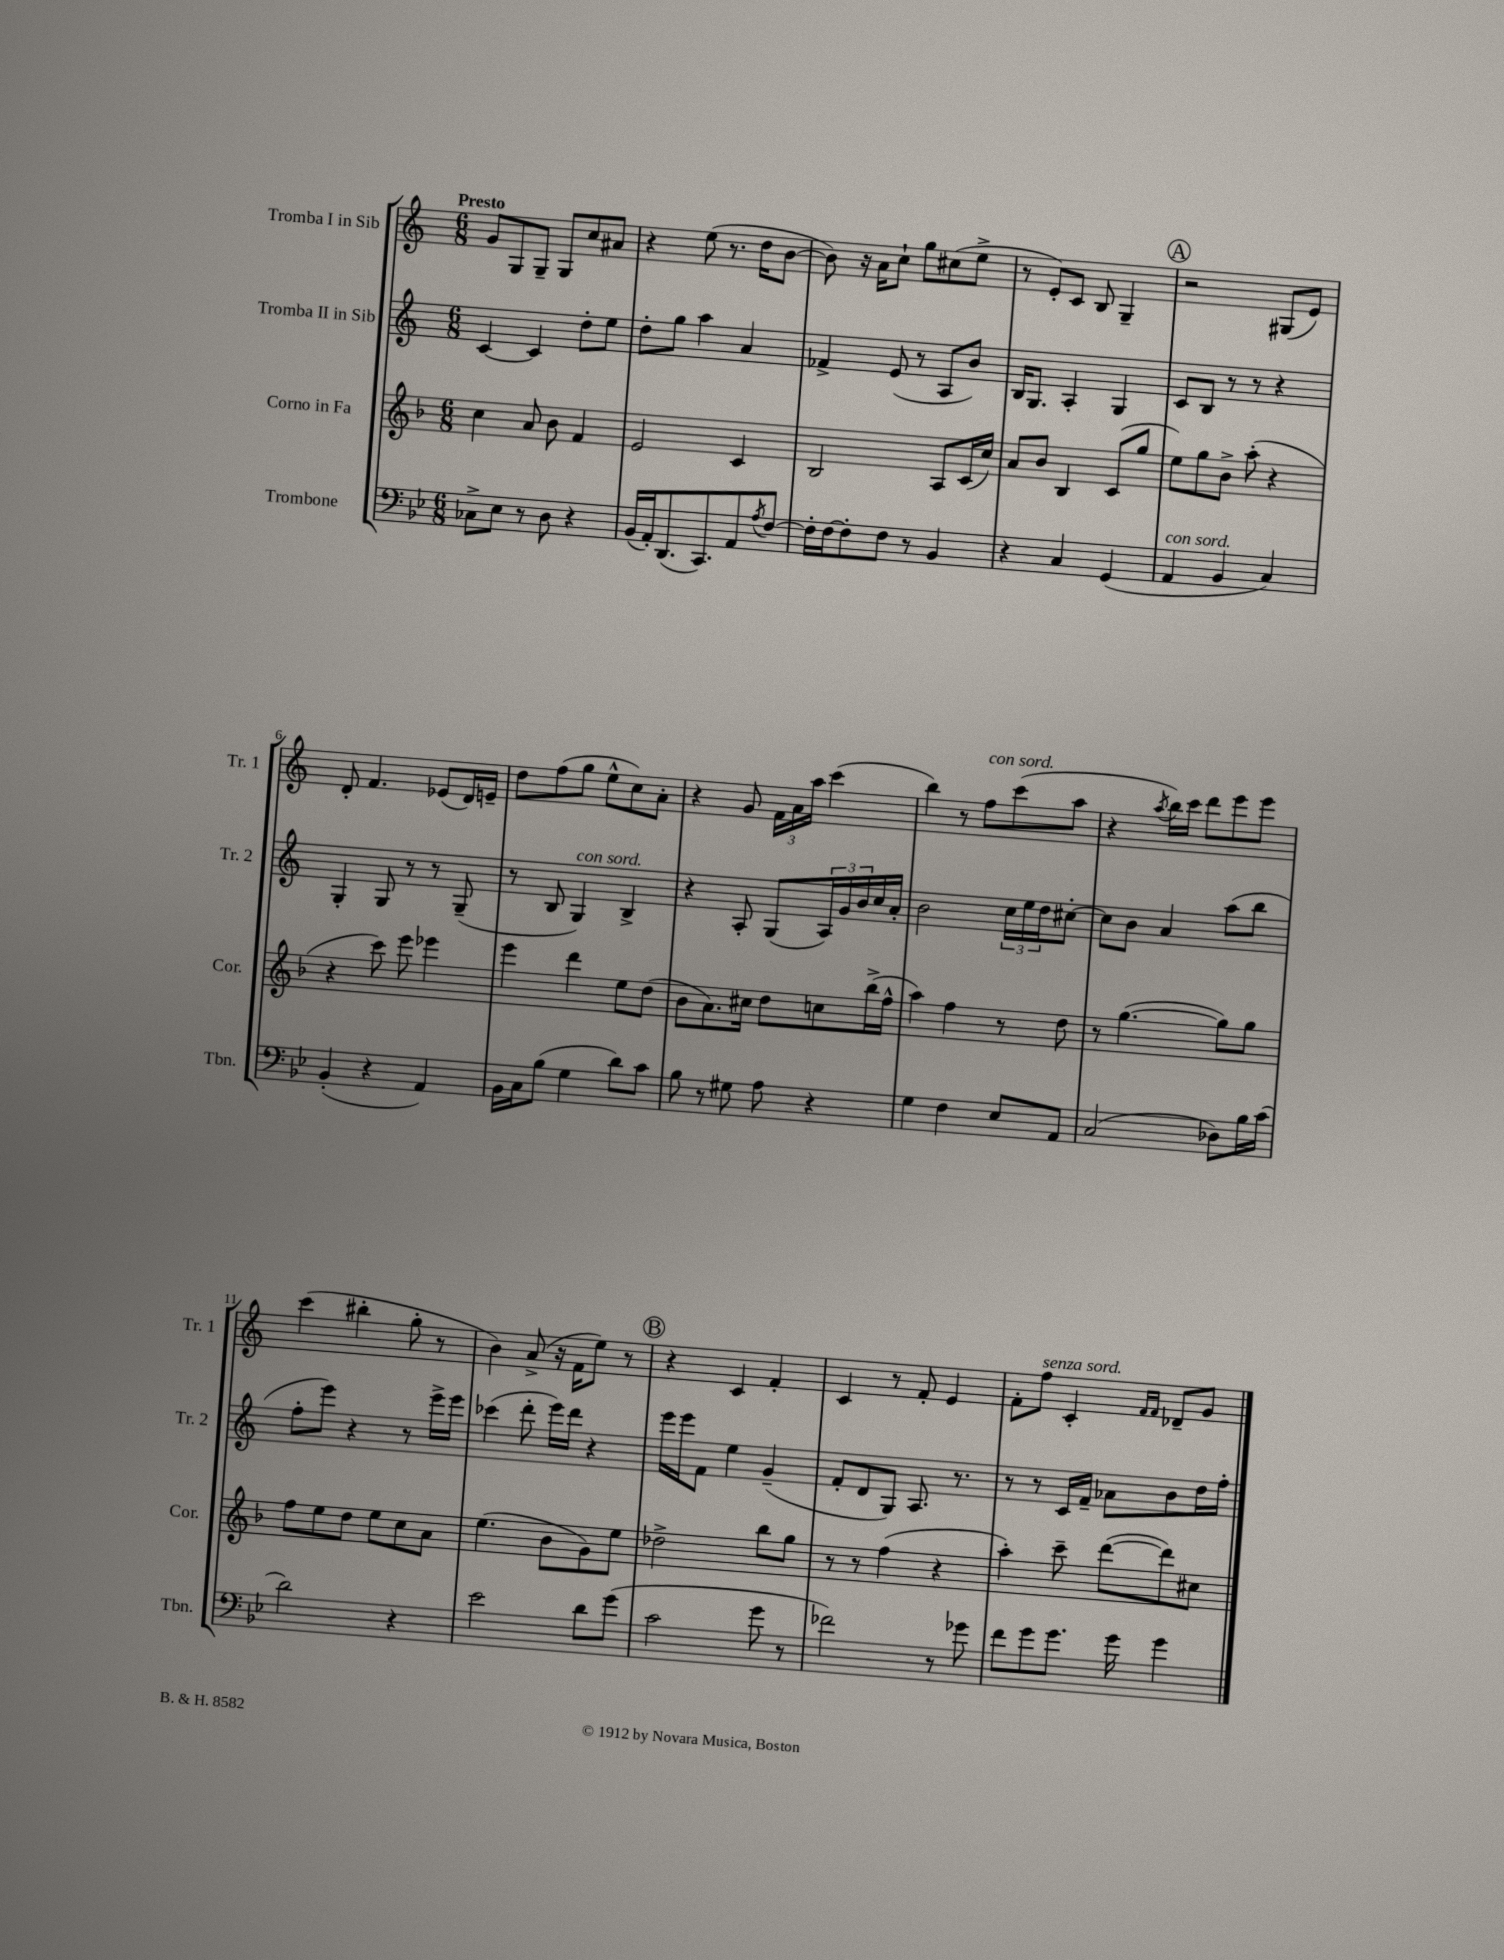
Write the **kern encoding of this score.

**kern	**kern	**kern	**kern
*part4	*part3	*part2	*part1
*staff4	*staff3	*staff2	*staff1
*I"Trombone	*I"Corno in Fa	*I"Tromba II in Sib	*I"Tromba I in Sib
*I'Tbn.	*I'Cor.	*I'Tr. 2	*I'Tr. 1
*clefF4	*clefG2	*clefG2	*clefG2
*k[b-e-]	*k[b-]	*k[]	*k[]
*M6/8	*M6/8	*M6/8	*M6/8
=1	=1	=1	=1
!	!	!	!LO:TX:a:B:t=Presto
8C-X^\L	4cc\	[4c/	8g/L
8E-\J	.	.	8G/
8r	8a/	4c/]	8G~/J
8D\	8b-\	.	8G/L
4r	4f/	8dd'\L	8cc/
.	.	8ee\J	8a#X/J
=2	=2	=2	=2
(16BB-/LL	2e/	8dd'\L	4r
16AA'/J)	.	.	.
(8.DD/	.	8gg\J	.
.	.	4aa\	(8ee\
8.CC/)	.	.	.
.	.	.	8.r
8AA/	4c/	4a/	.
.	.	.	16dd\KL
8qA/	.	.	.
[8F/J	.	.	[8b\J
=3	=3	=3	=3
16F'\LL]	2B-/	4f-X^/	8b\])
[16F\J	.	.	.
8F'\]	.	.	16r
.	.	.	16a\KL
8F\J	.	(8e/	8cc`\J
8r	.	8r	8gg\L
4BB-/	8A/L	8A/L	(8cc#X\
.	(16c/L	8b/J)	8ee^\J
.	16cc/JJ)	.	.
=4	=4	=4	=4
4r	8a/L	16B/KL	8r
.	.	8.G/J	.
.	8b-/J	.	8e'/L)
4C/	4B-/	4A'/	8c/J
.	.	.	8B/
(4GG/	(8c/L	4G/	4G~/
.	8gg/J	.	.
!!LO:REH:place=s1:t=A
=5	=5	=5	=5
!LO:TX:a:i:t=con sord.	!	!	!
4AA/	8ee\L)	8c/L	2r
.	8gg\	8B/J	.
4BB-/	8b-^\J	8r	.
.	(8aa'\	8r	.
4C/)	4r	4r	(8G#X/L
.	.	.	8e/J)
!!LO:LB:g=z
=6	=6	=6	=6
(4BB-'/	4r	4G'/	8d'/
.	.	.	4.f/
4r	8ccc\)	8G/	.
.	8eee\	8r	.
4AA/)	4eee-X\	8r	(8e-X/L
.	.	(8G~/	16d/L)
.	.	.	16en~/JJ
=7	=7	=7	=7
16BB-\LL	4eee\	8r	8dd\L
16C\J	.	.	.
(8B-\J	.	8B/	(8ff\
!	!	!LO:TX:a:i:t=con sord.	!
4G\	4ddd\	4G/)	8gg\J
.	.	.	8ee^^\L
8d\L)	8ee\L	4B^/	8cc\)
8c\J	(8dd\J	.	8a'\J
=8	=8	=8	=8
8B-\	8b-\L	4r	4r
8r	8.a\)	.	.
8G#X\	.	8A'/	8g/
.	16cc#X\Jk	.	.
8A\	8dd\L	(8G/L	24f\LL
.	.	.	24a\
.	.	.	24aa\JJ
4r	8ccn\	24A/L)	(4ccc\
.	.	24g/	.
.	.	24b/	.
.	(16bb-^\L	16cc/	.
.	16ff^^\JJ	16a'/JJ	.
=9	=9	=9	=9
4G\	4aa\)	2b\	4bb\)
4F\	4ff\	.	8r
!	!	!	!LO:TX:a:i:t=con sord.
.	.	.	8ff\L
8E-/L	8r	24cc\LL	(8ccc\
.	.	24ee\	.
.	.	24dd\J	.
8AA/J	8dd\	[8cc#X'\J	8aa\J
=10	=10	=10	=10
(2C/	8r	8cc#\L]	4r
.	([4.gg\	8b\J	.
.	.	.	8qaa/
.	.	4a/	16bb\LL)
.	.	.	16ccc\JJ
.	.	.	8ddd\L
8D-X\L)	8gg\L])	(8aa\L	8eee\
16B-\L	8gg\J	8bb\J	8eee\J
(16c\JJ	.	.	.
!!LO:LB:g=z
=11	=11	=11	=11
2d\)	8ff\L	8ff'\L	(4ccc\
.	8ee\	8eee\J)	.
.	8dd\J	4r	4bb#X'\
.	8ee\L	.	.
4r	8cc\	8r	8gg'\
.	8a\J	16eee^\LL	8r
.	.	16eee\JJ	.
=12	=12	=12	=12
2e-\	(4.ee\	(4ccc-X\	4b\)
.	.	8ddd'\	(8a^/
.	8b-\L	16eee\LL)	16r
.	.	16ddd\JJ	16f\KL
8d\L	8g\)	4r	8ee\J)
(8g\J	8ee\J	.	8r
!!LO:REH:place=s1:t=B
=13	=13	=13	=13
2c\	2dd-X^\	16eee\LL	4r
.	.	16eee\J	.
.	.	8f\J	.
.	.	4ee\	4c/
8g\	8bb-\L	(4g~/	4f'/
8r	8gg\J	.	.
=14	=14	=14	=14
2f-X\)	8r	8f'/L	4c/
.	8r	8d/	.
.	(4ff\	8G/J)	8r
.	.	8.A/	8f'/
8r	4r	.	4e/
.	.	8.r	.
8g-X\	.	.	.
=15	=15	=15	=15
8f\L	4aa'\)	8r	8f'\L
!	!	!	!LO:TX:a:i:t=senza sord.
8g\	.	8r	8ff\J
8.g\J	8ccc~\	16c/LL	4c'/
.	.	16f~/JJ	.
.	([8ddd\L	8a-X\L	.
16g\	.	.	.
.	.	.	16qqf/LL
.	.	.	16qqf/JJ
4g\	8ddd\])	8b\	8d-X~/L
.	8cc#X\J	16dd\L	8g/J
.	.	16ff'\JJ	.
==	==	==	==
*-	*-	*-	*-
